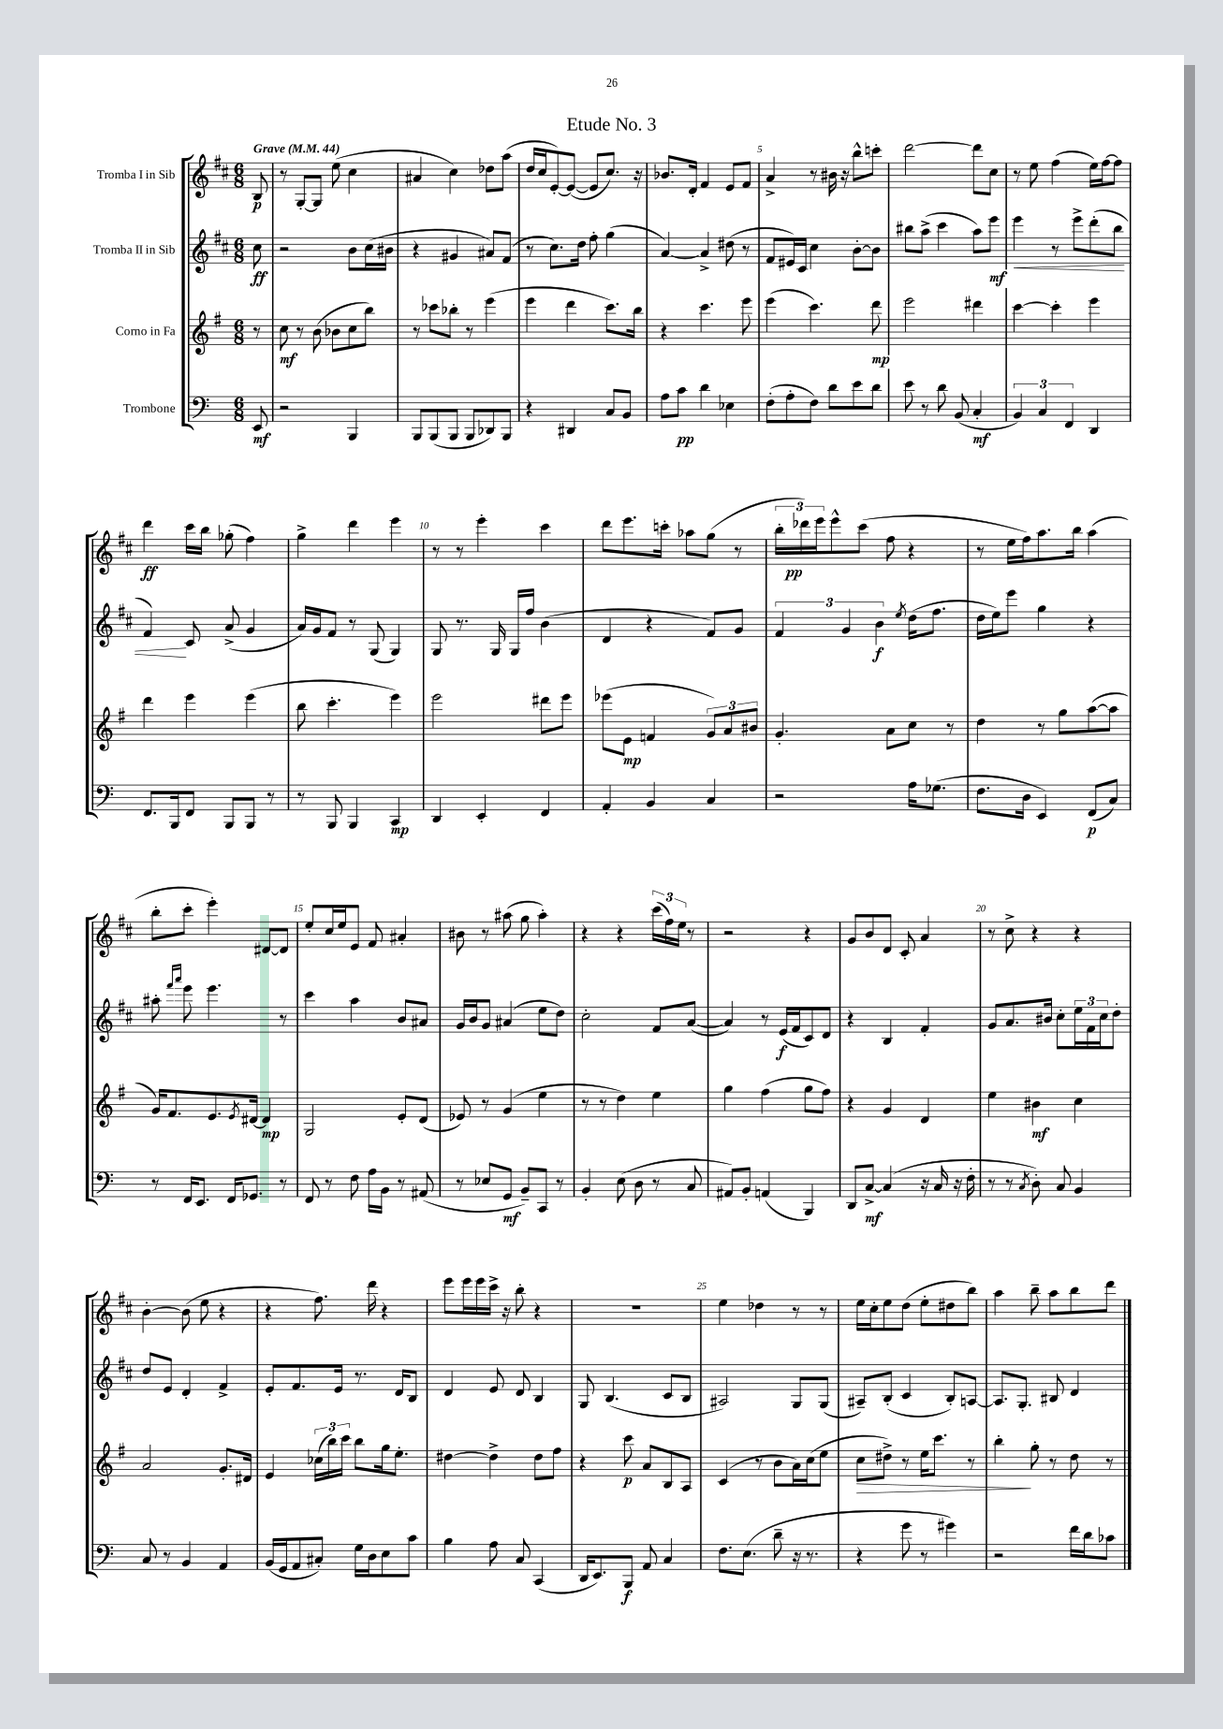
\header { title = "Etude No. 3" }
<<
\new StaffGroup <<
\new Staff = "s0" \with { instrumentName = "Tromba I in Sib" } {
    \clef treble \key d \major \numericTimeSignature \time 6/8 \partial 8 \tempo "Grave" 4 = 44
    b8\p |
    r8 g8~-. g8 e''8( cis''4 |
    ais'4 cis''4) des''8 a''8( |
    d''16 cis''16 e'8~-.) e'8~( e'8 cis''8.) r16 |
    bes'8. d'16-. fis'4 e'8 fis'8 |
    a'4-> r8 bis'16 r16 b''8-^ c'''8-. |
    d'''2~ d'''8 cis''8 |
    r8 e''8 fis''4( e''16) fis''16~ fis''8 |
    d'''4\ff cis'''16 b''16 ges''8-.( fis''4) |
    g''4-> d'''4 e'''4 |
    r8 r8 e'''4-. cis'''4 |
    d'''8 e'''8. c'''16-. aes''8 g''8( r8 |
    \tuplet 3/2 { b''16-. des'''16\pp) e'''16 } e'''8-^ cis'''8( fis''8 r4 |
    r8 e''16 fis''16) a''8. b''16 a''4( |
    b''8-. cis'''8-. e'''4-.) dis'8~ dis'8 |
    e''8-. cis''16 e''16 e'8 fis'8 ais'4-. |
    bis'8 r8 ais''8( g''8 ais''4-.) |
    r4 r4 \tuplet 3/2 { cis'''16( fis''16) e''16 } r8 |
    r2 r4 |
    g'8 b'8 d'8 cis'8-. a'4 |
    r8 cis''8-> r4 r4 |
    b'4~-. b'8( e''8 r4 |
    r4 fis''8.) d'''16 r4 |
    e'''8 e'''16 e'''16 cis'''16-> r16 b''8-. r4 |
    R2. |
    e''4 des''4 r8 r8 |
    e''16 cis''16-. e''8 d''8( e''8-. dis''8 b''8) |
    a''4 b''8-- a''8 b''8 d'''8 \bar "|." |
}
\new Staff = "s1" \with { instrumentName = "Tromba II in Sib" } {
    \clef treble \key d \major \numericTimeSignature \time 6/8 \partial 8
    cis''8\ff |
    r2 b'8 cis''16( bis'16 |
    r4 gis'4 ais'8) fis'8( |
    r8 cis''8.) d''16 fis''8-. g''4( |
    a'4~) a'4-> dis''8( r8 |
    fis'8 eis'16) cis'16 cis''4 b'8~-. b'8 |
    bis''8 a''8->( cis'''4 a''8) e'''8\mf |
    e'''4\< r8 e'''8-> d'''8-.( b''8 |
    fis'4\!) cis'8 a'8->( g'4 |
    a'16) g'16 fis'8 r8 g8( g4) |
    g8 r8. g16 g16 fis''16 b'4( |
    d'4 r4 fis'8) g'8 |
    \tuplet 3/2 { fis'4 g'4 b'4\f } \acciaccatura { e''8 } d''16( fis''8. |
    d''16 e''16) e'''8 g''4 r4 |
    ais''8-. \grace { fis'''16 a'''16 } e'''8 e'''4. r8 |
    cis'''4 a''4 b'8 ais'8 |
    g'16 b'16 g'8 ais'4( e''8 d''8) |
    cis''2-. fis'8 a'8~( |
    a'4) r8 e'16\f( fis'16 cis'8) d'8 |
    r4 b4 fis'4-. |
    g'8 a'8. bis'16 cis''8-. \tuplet 3/2 { e''16 fis'16 cis''16 } d''8-. |
    d''8 e'8 d'4-. fis'4-> |
    e'8-. fis'8. e'16 r8. d'16 b8 |
    d'4 e'8 d'8 b4 |
    g8 b4.( cis'8 b8 |
    ais2) g8 g8( |
    ais8--) b8-.( cis'4 b8-.) a8~ |
    a8. g8.-. bis8 d'4 \bar "|." |
}
\new Staff = "s2" \with { instrumentName = "Corno in Fa" } {
    \clef treble \key g \major \numericTimeSignature \time 6/8 \partial 8
    r8 |
    c''8\mf r8 b'8( bes'8 c''8 b''8) |
    r8 ces'''8 bes''8-. r8 e'''4( |
    e'''4 d'''4 c'''8.) b''16 |
    r4 c'''4. e'''8 |
    e'''4( c'''4.) d'''8\mp |
    e'''2 dis'''4 |
    c'''4~ c'''4-. e'''4 |
    d'''4 e'''4 e'''4( |
    b''8 c'''4.-. e'''4) |
    e'''2 dis'''8 e'''8 |
    ees'''8( e'8\mp f'4 \tuplet 3/2 { g'8) a'8 bis'8 } |
    g'4.-. a'8 c''8 r8 |
    d''4 r8 g''8 a''8~( a''8 |
    g'16) fis'8. e'8. \acciaccatura { e'8 } dis'16~ dis'4\mp |
    g2 e'8-. d'8( |
    ees'8) r8 g'4( e''4 |
    r8 r8 d''4) e''4 |
    g''4 fis''4( g''8 fis''8) |
    r4 g'4 d'4 |
    e''4 bis'4\mf c''4 |
    a'2 g'8.-. dis'16 |
    e'4 \tuplet 3/2 { ces''16( b''16) c'''16 } b''8 g''16 e''8.-. |
    dis''4~ dis''4-> dis''8 fis''8 |
    r4 c'''8\p a'8 b8 a8 |
    c'4( r8 b'8 a'16) c''16( e''8 |
    c''8\> dis''8->) r8 e''16 c'''8. r8 |
    b''4-.\! g''8-. r8 d''8 r8 \bar "|." |
}
\new Staff = "s3" \with { instrumentName = "Trombone" } {
    \clef bass \key c \major \numericTimeSignature \time 6/8 \partial 8
    e,8\mf |
    r2 b,,4 |
    b,,8 b,,8( b,,8 b,,8 des,8) b,,8 |
    r4 dis,4 c8 b,8 |
    a8 c'8\pp d'4 ees4 |
    f8-.( a8-. f8) d'8 e'8 d'8 |
    e'8 r8 d'8 b,8( c4-.\mf |
    \tuplet 3/2 { b,4) c4 f,4 } d,4 |
    f,8. b,,16 f,8 b,,8 b,,8 r8 |
    r8 b,,8 b,,4 c,4\mp |
    d,4 e,4-. f,4 |
    a,4-. b,4 c4 |
    r2 a16 ges8.( |
    f8. d16 e,4) f,8\p( c8) |
    r8 f,16 e,8. f,16 ges,8. r8 |
    f,8 r8 f8 a16 b,16 r8 ais,8( |
    r8 ees8 g,8\mf b,8--) c,8 r8 |
    b,4-. e8( d8 r8 c8 |
    ais,8) b,8-. a,4( b,,4) |
    d,8 c8~->\mf c4( r16 c16 r16 f16-. |
    r8 r8 \acciaccatura { c8 } d8-.) c8 b,4 |
    c8 r8 b,4 a,4 |
    b,16( g,16 a,8 cis8-.) g16 d16 e8 c'8 |
    b4 a8 c8 c,4( |
    d,16 e,8.) b,,8\f a,8 c4 |
    f8. e8.( d'8-- r16 r8. |
    r4 g'8 r8 gis'4) |
    r2 f'16 d'16 ces'8 \bar "|." |
}
>>
>>
\layout { \context { \Score \override BarNumber.break-visibility = ##(#f #t #t) barNumberVisibility = #(every-nth-bar-number-visible 5) } }
